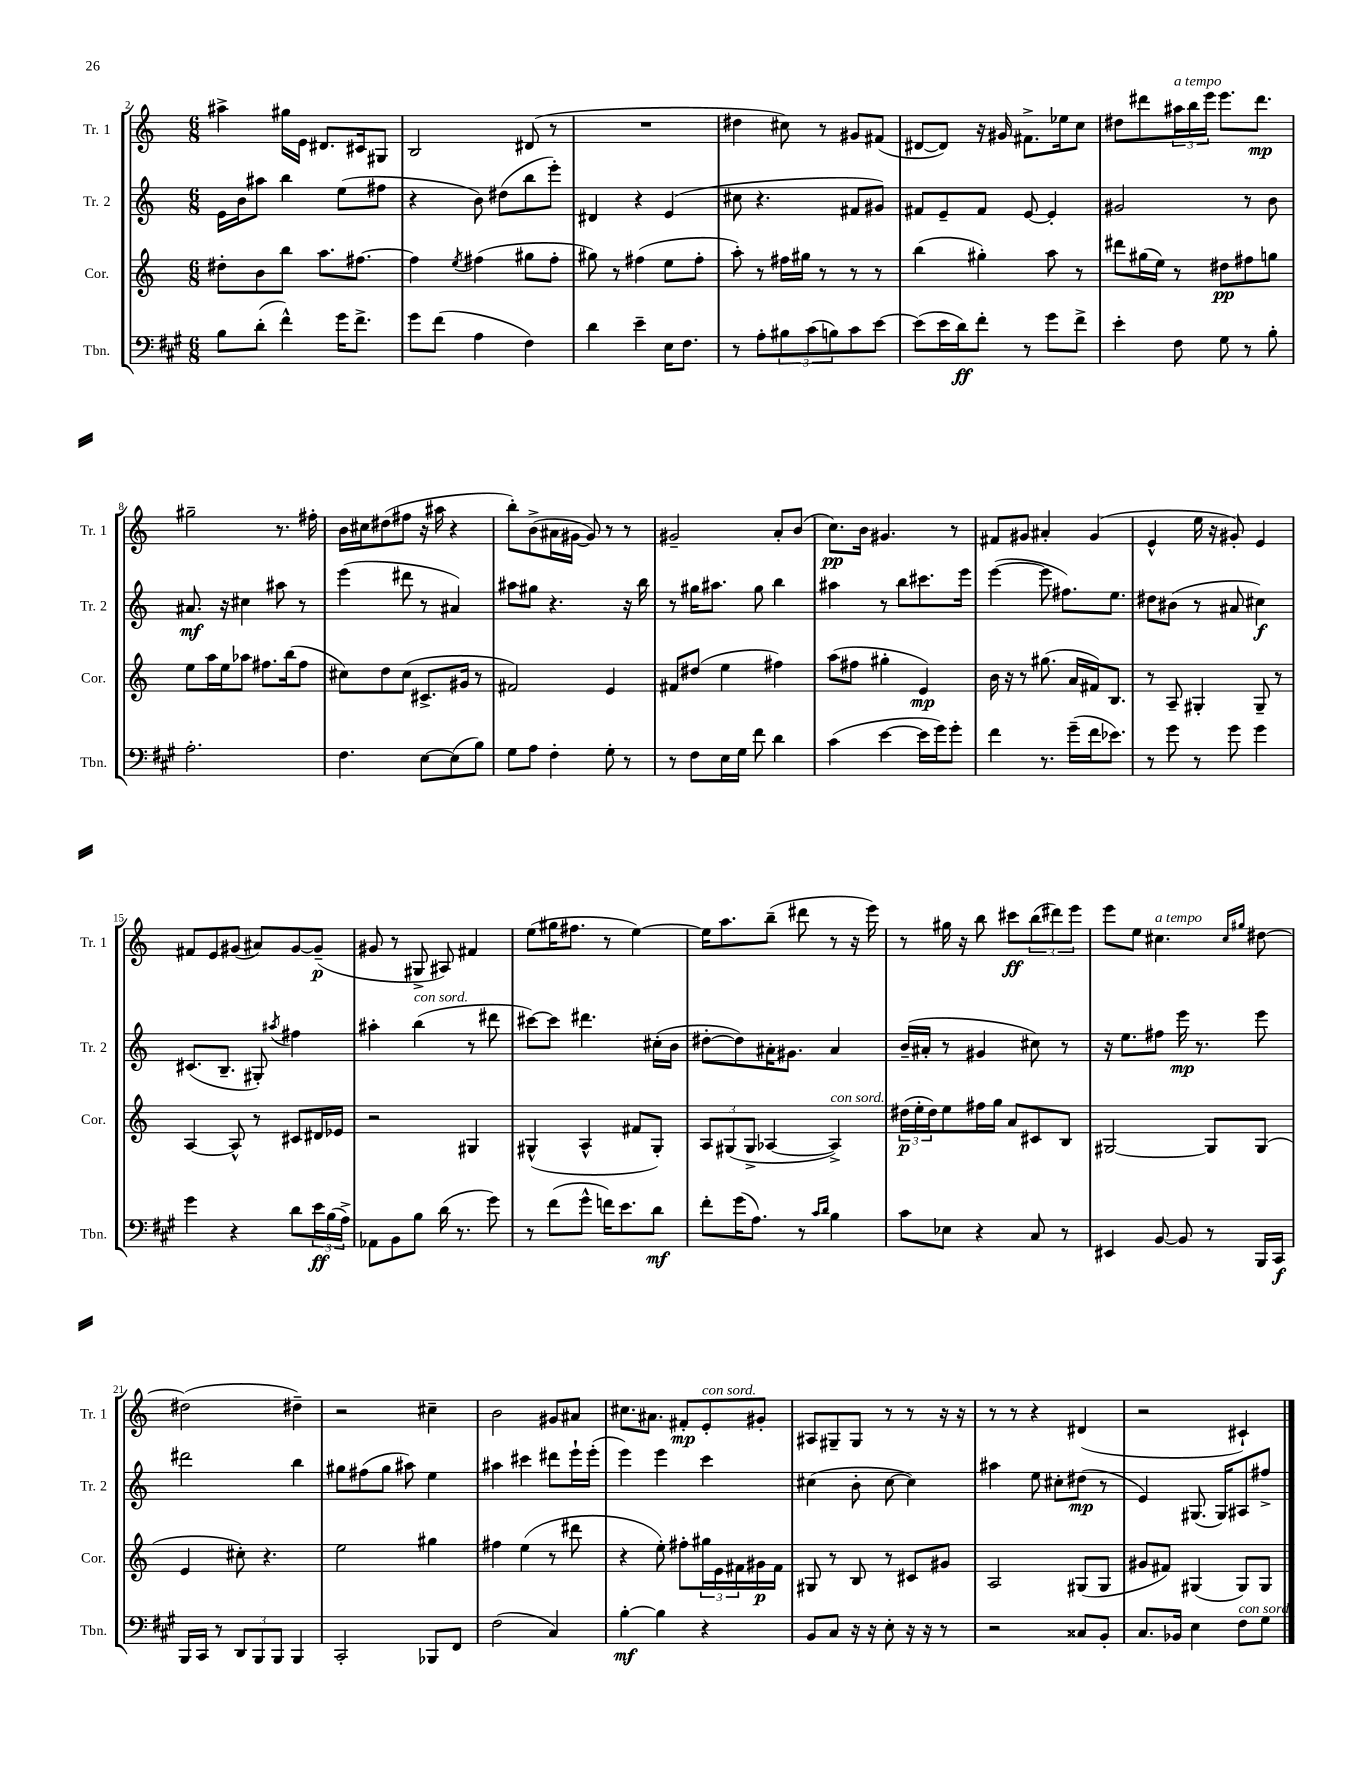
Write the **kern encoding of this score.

**kern	**kern	**kern	**kern
*staff4	*staff3	*staff2	*staff1
*clefF4	*clefG2	*clefG2	*clefG2
*k[f#c#g#]	*k[]	*k[]	*k[]
*M6/8	*M6/8	*M6/8	*M6/8
8B	8dd#'	16e	4aa#^
.	.	16b	.
(8d'	8b	8aa#	.
4f#^^)	8bb	4bb	16gg#
.	.	.	16e
.	8.aa	.	8.d#
16g#	.	(8ee	.
8.f#^	[8.ff#	.	16c#
.	.	8ff#	8G#
=	=	=	=
8g#	4ff#]	4r	2B
(8f#	.	.	.
.	8qee	.	.
4A	(4ff#	8b)	.
.	.	(8dd#	.
4F#)	8gg#	8bb	(8d#
.	8ff#'	8eee')	8r
=	=	=	=
4d	8gg#)	4d#	2.r
.	8r	.	.
4e~	(4ff#	4r	.
16E	8ee	(4e	.
8.F#	.	.	.
.	8ff#'	.	.
=	=	=	=
8r	8aa')	8cc#	4dd#
8A'	8r	4.r	.
12B#	16ff#	.	8cc#)
.	16gg#	.	.
(12c#	.	.	.
.	8r	.	8r
12B)	.	.	.
8c#	8r	8f#	8g#
[8e	8r	8g#)	(8f#
=	=	=	=
(8e]	(4bb	8f#	[8d#
16e	.	8e~	8d#])
16d)	.	.	.
8f#'	4gg#')	8f#	16r
.	.	.	16g#
8r	.	[8e	8.f#^
8g#	8aa	4e']	.
.	.	.	16ee-
8f#^	8r	.	8cc
=	=	=	=
4e'	8ddd#	2g#	8dd#
.	(16gg#	.	8ddd#
.	16ee)	.	.
8F#	8r	.	24aa#
.	.	.	24bb
.	.	.	24eee
8G#	8dd#	.	8.eee
8r	8ff#	8r	.
.	.	.	8.ddd#
8B'	8gg	8b	.
=	=	=	=
2.A'	8ee	8.a#	2gg#~
.	16aa	.	.
.	16ee	16r	.
.	8aa-	4cc#	.
.	8.ff#	.	.
.	.	8aa#	8.r
.	(16bb	.	.
.	8ff#	8r	.
.	.	.	16ff#'
=	=	=	=
4.F#	8cc#)	(4eee	16b
.	.	.	16cc#
.	8dd	.	(8dd#
.	(8cc#	8ddd#	8ff#
[8E	8.c#^	8r	16r
.	.	.	16aa#
(8E]	.	4a#)	4r
.	16g#	.	.
8B)	8r	.	.
=	=	=	=
8G#	2f#)	8aa#	8bb')
8A	.	8gg#	(8b^
4F#'	.	4.r	16a#
.	.	.	[16g#
.	.	.	8g#])
8G#'	4e	.	8r
8r	.	16r	8r
.	.	16bb	.
=	=	=	=
8r	8f#	8r	2g#~
8F#	(8dd#	16gg#	.
.	.	8.aa#	.
16E	4ee	.	.
16G#	.	.	.
8f#	.	8gg#	.
4d	4ff#)	4bb	8a'
.	.	.	(8b
=	=	=	=
(4c#	(8aa	4aa#	8.cc)
.	8ff#	.	.
.	.	.	16b
[4e	4gg#'	8r	4.g#
.	.	8bb	.
16e]	4e)	8.ccc#	.
16g#)	.	.	.
8g#'	.	.	8r
.	.	16eee	.
=	=	=	=
4f#	16b	([4eee	8f#
.	16r	.	.
.	8r	.	8g#
8.r	(8.gg#	8eee]	4a#'
.	.	8.ff#)	.
(16g#~	16a	.	.
16f#	16f#)	.	(4g#
8.e-)	8.B	8.ee	.
=	=	=	=
8r	8r	8dd#	4e^^
8g#	8A~	(8b#	.
8r	4G#'	8r	16ee
.	.	.	16r
8g#	.	8a#	8g#')
4g#	8G#~	4cc#)	4e
.	8r	.	.
=	=	=	=
4g#	[4A	(8.c#	8f#
.	.	.	8e
.	.	8.B~	.
4r	8A^^]	.	(8g#
.	8r	8G#')	8a#)
.	.	8qaa#	.
8d	8c#	4ff#	[8g#
24e	16d#	.	(8g#~]
(24B	.	.	.
.	16e-	.	.
24A^)	.	.	.
=	=	=	=
8AA-	2r	4aa#'	8g#
8BB	.	.	8r
8B	.	(4bb	8G#^
(16d	.	.	8A#)
8.r	.	.	.
.	4G#	8r	4f#
8g#)	.	8ddd#	.
=	=	=	=
8r	(4G#^^	[8ccc#)	(8ee
(8f#	.	8ccc#]	16gg#
.	.	.	8.ff#
8g#^^	4A^^	4.ddd#	.
16f)	.	.	8r
8.e	.	.	.
.	8f#	.	[4ee)
8d	8G#')	(16cc#'	.
.	.	16b	.
=	=	=	=
8f#'	12A	[8dd#'	16ee]
.	.	.	8.aa
.	(12G#	.	.
(16g#	.	8dd#])	.
.	12G#^	.	.
8.A)	.	.	.
.	[4A-	16a#'	(8bb~
.	.	8.g#	.
8r	.	.	8ddd#
16qqc#	.	.	.
16qqd	.	.	.
4B	4A-^])	4a#	8r
.	.	.	16r
.	.	.	16eee)
=	=	=	=
8c#	(24dd#	(16b~	8r
.	24ee'	.	.
.	.	16a#'	.
.	24dd#)	.	.
8E-	8ee	8r	16gg#
.	.	.	16r
4r	16ff#	4g#	8bb
.	16gg	.	.
.	8a	.	8ccc#
8C#	8c#	8cc#)	(12bb
.	.	.	12ddd#)
8r	8B	8r	.
.	.	.	12eee
=	=	=	=
4EE#	[2G#	16r	8eee
.	.	8.ee	.
.	.	.	8ee
[8BB	.	8ff#	4.cc#
8BB]	.	16eee	.
.	.	8.r	.
8r	8G#]	.	.
.	.	.	16qqcc#
.	.	.	16qqgg#
16BBB	(8G#	8eee	[8dd#
16CC#	.	.	.
=	=	=	=
16BBB	4e	2ddd#	(2dd#]
16CC#	.	.	.
8r	.	.	.
12DD	8cc#')	.	.
12BBB	.	.	.
.	4.r	.	.
12BBB	.	.	.
4BBB	.	4bb	4dd#~)
=	=	=	=
2CC#'	2ee	8gg#	2r
.	.	(8ff#	.
.	.	8gg#	.
.	.	8aa#)	.
8BBB-	4gg#	4ee	4cc#~
8FF#	.	.	.
=	=	=	=
(2F#	4ff#	4aa#	2b
.	(4ee	4ccc#	.
4C#)	8r	8ddd#	8g#
.	8ddd#	16eee`	8a#
.	.	(16eee'	.
=	=	=	=
[4B'	4r	4eee)	8.cc#
.	.	.	8.a#
4B]	8ee')	4eee	.
.	8ff#'	.	8f#'
4r	24gg#	4ccc	8e'
.	24e	.	.
.	24f#	.	.
.	16g#	.	8g#'
.	16f#	.	.
=	=	=	=
8BB	8G#	(4cc#	8A#
8C#	8r	.	8G#~
16r	8B	8b'	8G#
16r	.	.	.
8E'	8r	[8cc#	8r
16r	8c#	4cc#])	8r
16r	.	.	.
8r	8g#	.	16r
.	.	.	16r
=	=	=	=
2r	2A	4aa#	8r
.	.	.	8r
.	.	8ee	4r
.	.	8cc#'	.
8C##	(8G#	(8dd#	(4d#
8BB'	8G#	8r	.
=	=	=	=
8.C#	8g#	4e)	2r
.	8f#)	.	.
16BB-	.	.	.
4E	(4G#	(8.G#	.
.	.	16G#)	.
8F#	8G#)	8A#	4c#`)
8G#	8G#	8ff#^	.
==	==	==	==
*-	*-	*-	*-
